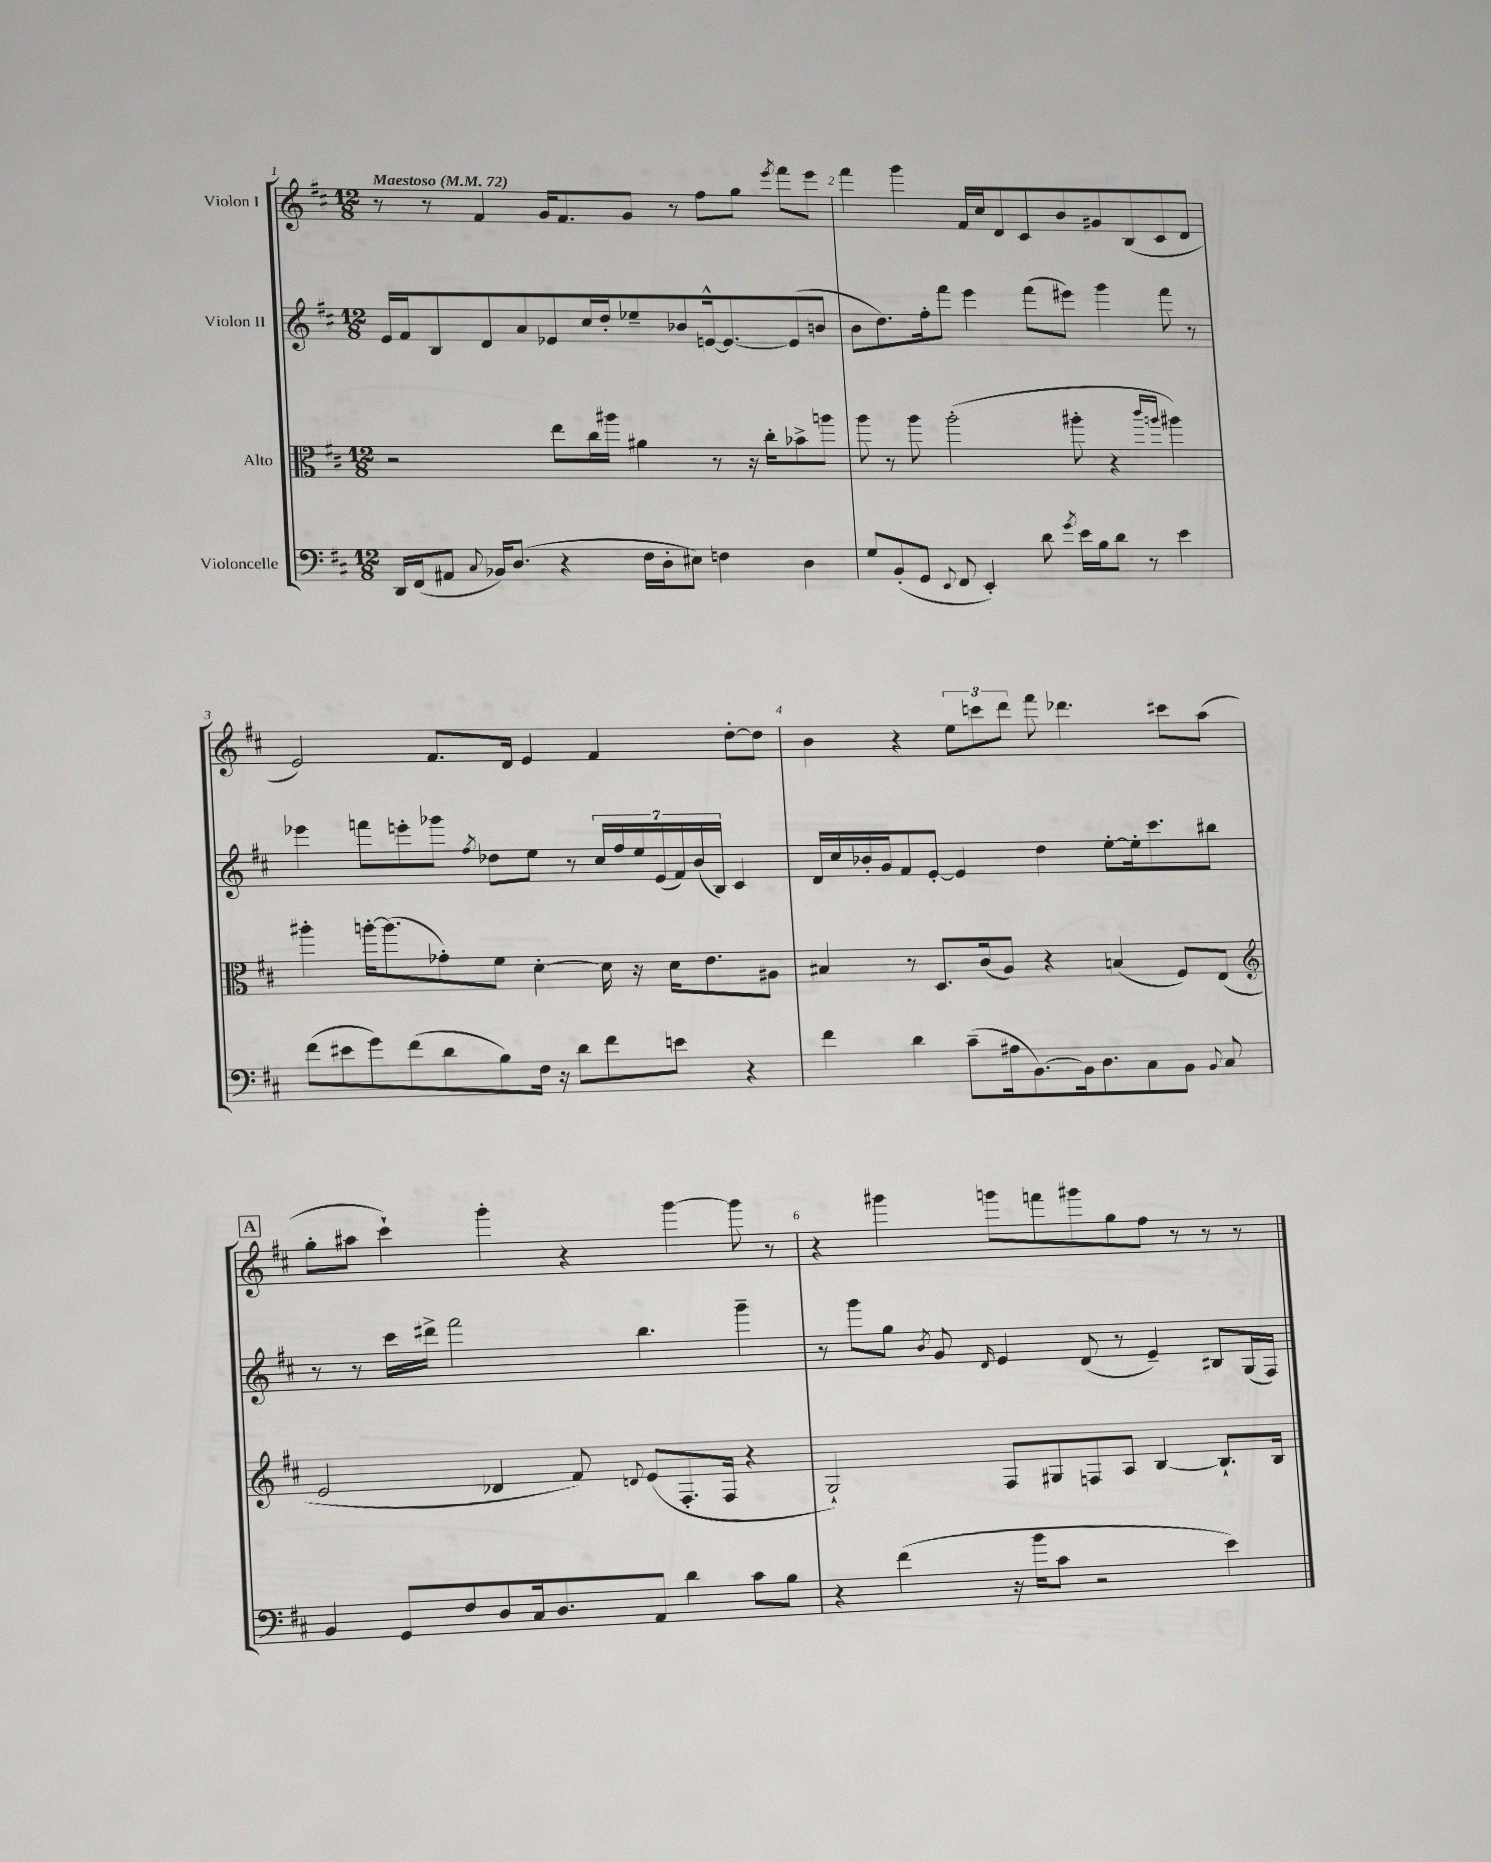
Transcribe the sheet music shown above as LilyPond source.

<<
\new StaffGroup <<
\new Staff = "s0" \with { instrumentName = "Violon I" } {
    \clef treble \key d \major \numericTimeSignature \time 12/8 \tempo "Maestoso" 4 = 72
    \autoBeamOff r8 r8 fis'4 g'16[ fis'8. g'8] r8 fis''8[ g''8] \acciaccatura { e'''8 } fis'''8[ e'''8] |
    fis'''4 g'''4 fis'16[ cis''16 d'8 cis'8 b'8 gis'8 b8( cis'8 d'8] |
    e'2) fis'8.[ d'16] e'4 fis'4 d''8[~-. d''8] |
    b'4 r4 \tuplet 3/2 { e''8[ c'''8 d'''8] } fis'''8 des'''4. cis'''8[ a''8]( |
    \mark \markup { \box "A" } g''8[-. ais''8] cis'''4-!) g'''4-. r4 g'''4~ g'''8 r8 |
    r4 gis'''4 g'''8[ f'''8 gis'''8 g''8 fis''8] r8 r8 r8 \bar "|." |
}
\new Staff = "s1" \with { instrumentName = "Violon II" } {
    \clef treble \key d \major \numericTimeSignature \time 12/8
    \autoBeamOff e'16[ fis'16 b8 d'8 a'8 ees'8 cis''16 d''16-. ees''8-- bes'8 e'16~-^ e'8.~ e'8( b'8] |
    b'8[ d''8.) fis''16-. fis'''8] e'''4 fis'''8[( eis'''8]) g'''4 fis'''8 r8 |
    ees'''4 f'''8[ e'''8-. ges'''8] \acciaccatura { fis''8 } des''8[ e''8] r8 \tuplet 7/4 { cis''16[ fis''16 e''16 e'16( fis'16) b'16( b16]) } cis'4 |
    d'16[ cis''16 bes'16-. g'16 fis'8 e'8]~-. e'4 d''4 e''8[~-. e''16-. cis'''8. bis''8] |
    \mark \markup { \box "A" } r8 r8 cis'''16[ dis'''16]-> fis'''2 b''4. g'''4-- |
    r8 g'''8[ g''8] \acciaccatura { b'8 } g'8 \grace { d'16 } e'4 d'8( r8 e'4--) bis8[ g16( fis16]) \bar "|." |
}
\new Staff = "s2" \with { instrumentName = "Alto" } {
    \clef alto \key d \major \numericTimeSignature \time 12/8
    \autoBeamOff r2 e''8[ cis''16 ais''16] ais'4 r8 r16 cis''16[-. bes'8-> a''8] |
    a''8 r8 a''8 a''2-.( ais''8-. r4 \grace { cis'''16[ a''16] } ais''4) |
    ais''4-. a''16[~-. a''8.( ges'8-.) fis'8] d'4~-. d'16 r16 d'16[ e'8. ais8] |
    bis4 r8 d8.[ cis'16( a8]) r4 b4( fis8[) e8]( |
    \mark \markup { \box "A" } \clef treble e'2 des'4 fis'8) \appoggiatura { d'8 } e'8[( fis8.-. fis16] r4 |
    g2-!) fis8[ gis8 f8 a8] b4~ b8.[-! b16] \bar "|." |
}
\new Staff = "s3" \with { instrumentName = "Violoncelle" } {
    \clef bass \key d \major \numericTimeSignature \time 12/8
    \autoBeamOff d,16[ fis,16( ais,8] \appoggiatura { cis8 } bes,16[) d8.]( r4 fis16[ d16-. eis8]) f4 d4 |
    g8[ b,8-.( g,8] \appoggiatura { e,8 } fis,8 e,4-.) d'8 \acciaccatura { g'8 } e'16[ b16 d'8] r8 e'4 |
    fis'8[( eis'8 g'8) fis'8( d'8 b8) fis16] r16 d'8[ fis'8 e'8] r4 |
    fis'4 d'4 cis'8[--( ais16 b,8.~) b,16 d8. cis8 b,8] \appoggiatura { b,8 } cis8 |
    \mark \markup { \box "A" } b,4 g,8[ fis8 d8 cis16 d8. a,8] d'4 cis'8[ b8] |
    r4 fis'4( r16 b'16[ cis'8] r2 e'4) \bar "|." |
}
>>
>>
\layout { \context { \Score \override BarNumber.break-visibility = ##(#f #t #t) barNumberVisibility = #all-bar-numbers-visible } }
